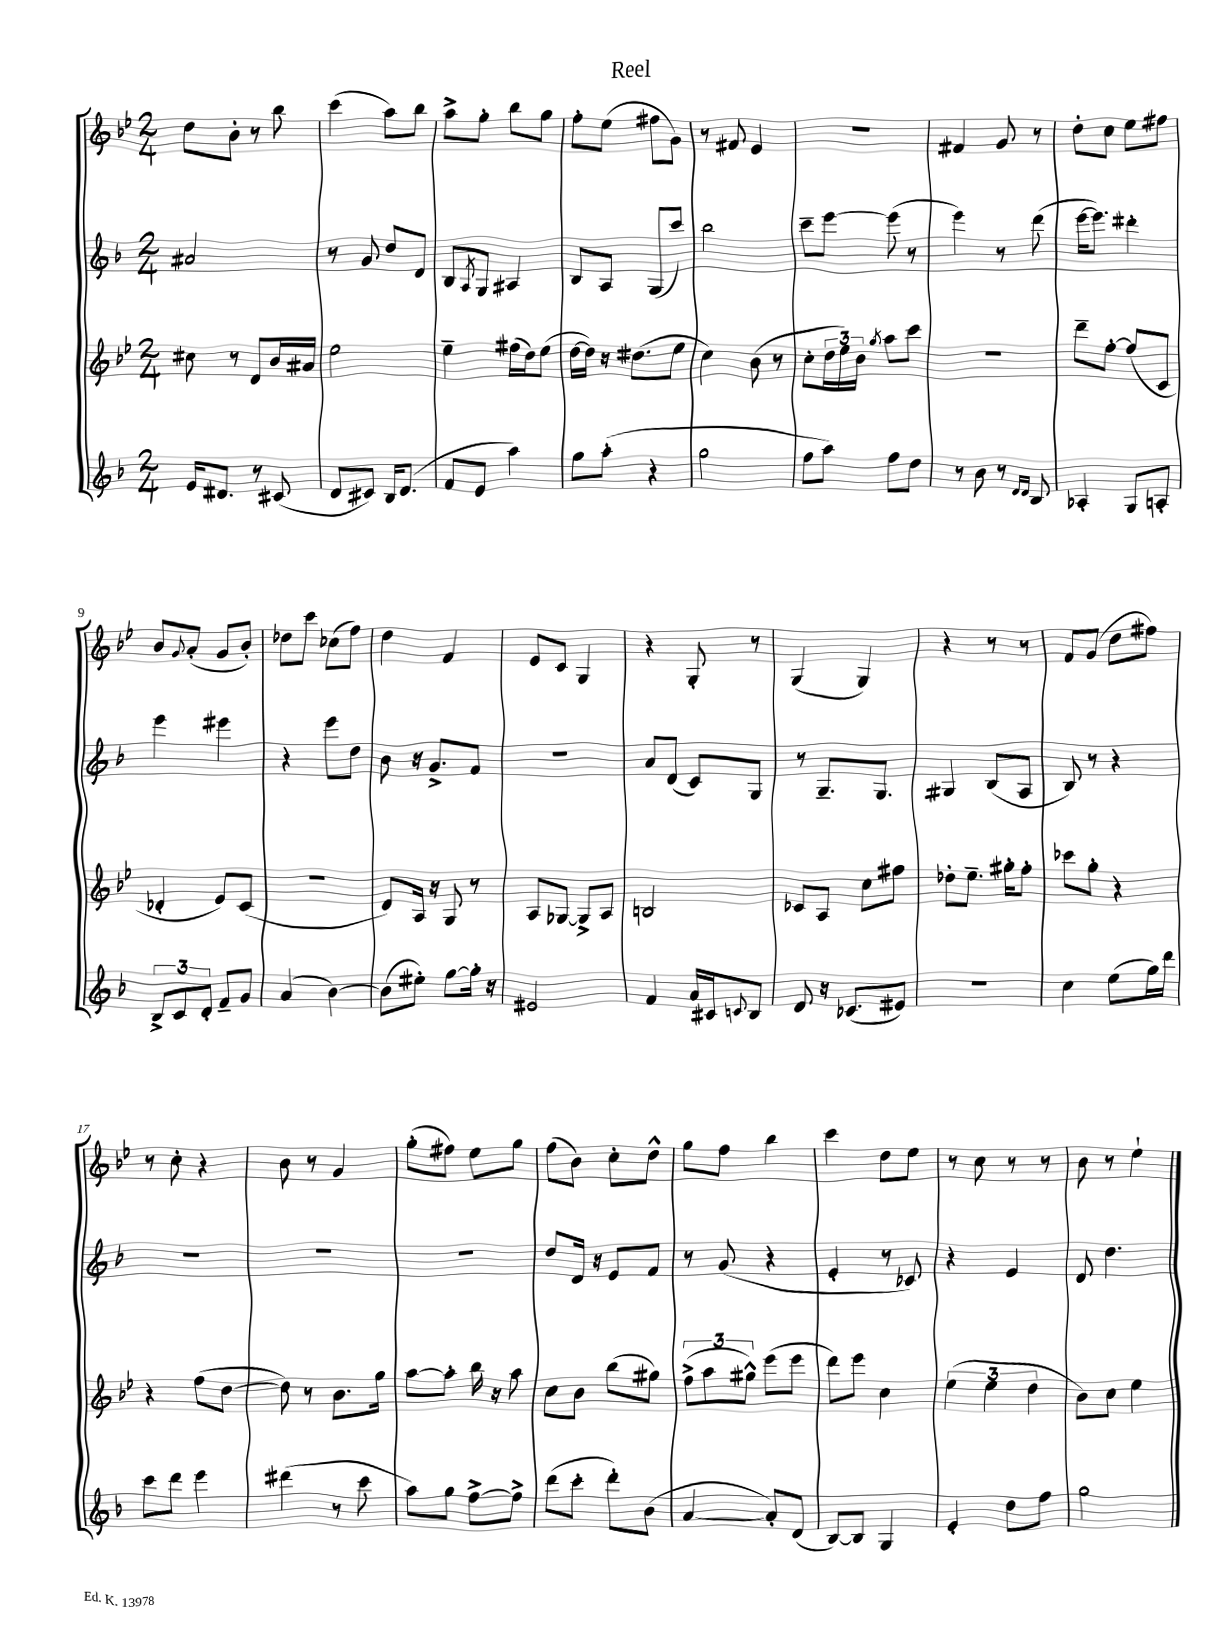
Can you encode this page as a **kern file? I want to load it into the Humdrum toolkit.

**kern	**kern	**kern	**kern
*staff4	*staff3	*staff2	*staff1
*clefG2	*clefG2	*clefG2	*clefG2
*k[b-]	*k[b-e-]	*k[b-]	*k[b-e-]
*M2/4	*M2/4	*M2/4	*M2/4
16e	8cc#	2a#	8dd
8.d#	.	.	.
.	8r	.	8b-'
8r	8d	.	8r
(8c#	16b-	.	8bb-
.	16a#	.	.
=	=	=	=
8d	2ee-	8r	(4ccc
8c#)	.	8g	.
16B-	.	8dd	8aa)
(8.d	.	.	.
.	.	8d	8bb-
=	=	=	=
8f	4ee-~	8B-	8aa^
.	.	8qA	.
8e	.	8G	8gg'
4aa)	(16ff#	4A#	8bb-
.	16dd)	.	.
.	(8ee-	.	8gg
=	=	=	=
8gg	[16dd	8B-	8ff'
.	16dd])	.	.
(8aa'	16r	8A	(8ee-
.	(8.dd#	.	.
4r	.	(8G	8ff#
.	8ee-	8ccc)	8g)
=	=	=	=
2gg	4cc)	2bb-	8r
.	.	.	8f#
.	(8b-	.	4e-
.	8r	.	.
=	=	=	=
8ff	8cc'	8ccc~	2r
8aa)	24dd	[8eee	.
.	24ee-)	.	.
.	24b-	.	.
.	8qgg	.	.
8ff	8aa	(8eee]	.
8dd	8ccc	8r	.
=	=	=	=
8r	2r	4eee)	4f#
8b-	.	.	.
8r	.	8r	8g
16qqd	.	.	.
16qqd	.	.	.
8B-	.	(8ddd	8r
=	=	=	=
4A-'	8ddd~	[16eee	8dd'
.	.	8.eee])	.
.	[8ff'	.	8cc
8G	(8ff]	4ddd#'	8ee-
8A'	8c	.	8ff#
=	=	=	=
12B-^	4d-'	4eee	8b-
12c	.	.	.
.	.	.	8qqg
.	.	.	(8a'
12d'	.	.	.
8f~	8e-)	4eee#	8g
8g	(8c	.	8b-')
=	=	=	=
(4a	2r	4r	8dd-
.	.	.	8ccc
[4b-)	.	8eee	(8cc-
.	.	8dd	8ff)
=	=	=	=
(8b-]	8d)	8b-	4dd
8ee#')	16A	16r	.
.	16r	8.g^	.
[8gg	8G	.	4f
16gg']	8r	8f	.
16r	.	.	.
=	=	=	=
2e#	8A	2r	8e-
.	[8G-	.	8c
.	8G-^]	.	4G
.	8A	.	.
=	=	=	=
4f	2B	8a	4r
.	.	(8d	.
16a	.	8c)	8G'
16c#	.	.	.
8qqc	.	.	.
8B-	.	8G	8r
=	=	=	=
8d	8c-	8r	(4G
16r	8A	8.G~	.
(8.c-	.	.	.
.	8cc	.	4G)
.	.	8.G	.
8e#)	8ff#	.	.
=	=	=	=
2r	8dd-'	4G#	4r
.	8.ee-~	.	.
.	.	(8B-	8r
.	16gg#'	.	.
.	8ff'	8A	8r
=	=	=	=
4cc	8ccc-	8B-)	8f
.	8gg'	8r	(8g
(8ee	4r	4r	8dd
16gg)	.	.	8ff#)
16ddd	.	.	.
=	=	=	=
8ccc	4r	2r	8r
8ddd	.	.	8cc'
4eee	(8ff	.	4r
.	[8dd	.	.
=	=	=	=
(4ddd#	8dd])	2r	8b-
.	8r	.	8r
8r	8.b-	.	4g
8ccc	.	.	.
.	16gg	.	.
=	=	=	=
8aa)	[8aa	2r	(8gg'
8gg	8aa']	.	8ff#)
[8ff^	16bb-	.	8ee-
.	16r	.	.
8ff^]	8aa	.	8gg
=	=	=	=
(8ddd	8cc	8dd	(8ff
8ccc'	8b-	16d	8b-)
.	.	16r	.
8ddd')	(8bb-	8e	8cc'
(8b-	8gg#)	8f	8dd^^
=	=	=	=
[4a	(12ff^	8r	8gg
.	12aa	.	.
.	.	(8g	8ff
.	12gg#^^)	.	.
8a'])	(8eee-	4r	4bb-
(8d	8eee-	.	.
=	=	=	=
[8B-)	8ddd)	4e'	4ccc
8B-]	8eee-	.	.
4G	4cc	8r	8dd
.	.	8c-)	8ee-
=	=	=	=
4e'	(6ee-	4r	8r
.	.	.	8cc
.	6ee-	.	.
8dd	.	4e	8r
.	6dd	.	.
8ff	.	.	8r
=	=	=	=
2gg	8b-)	8d	8b-
.	8cc	4.dd	8r
.	4ee-	.	4ee-`
==	==	==	==
*-	*-	*-	*-
